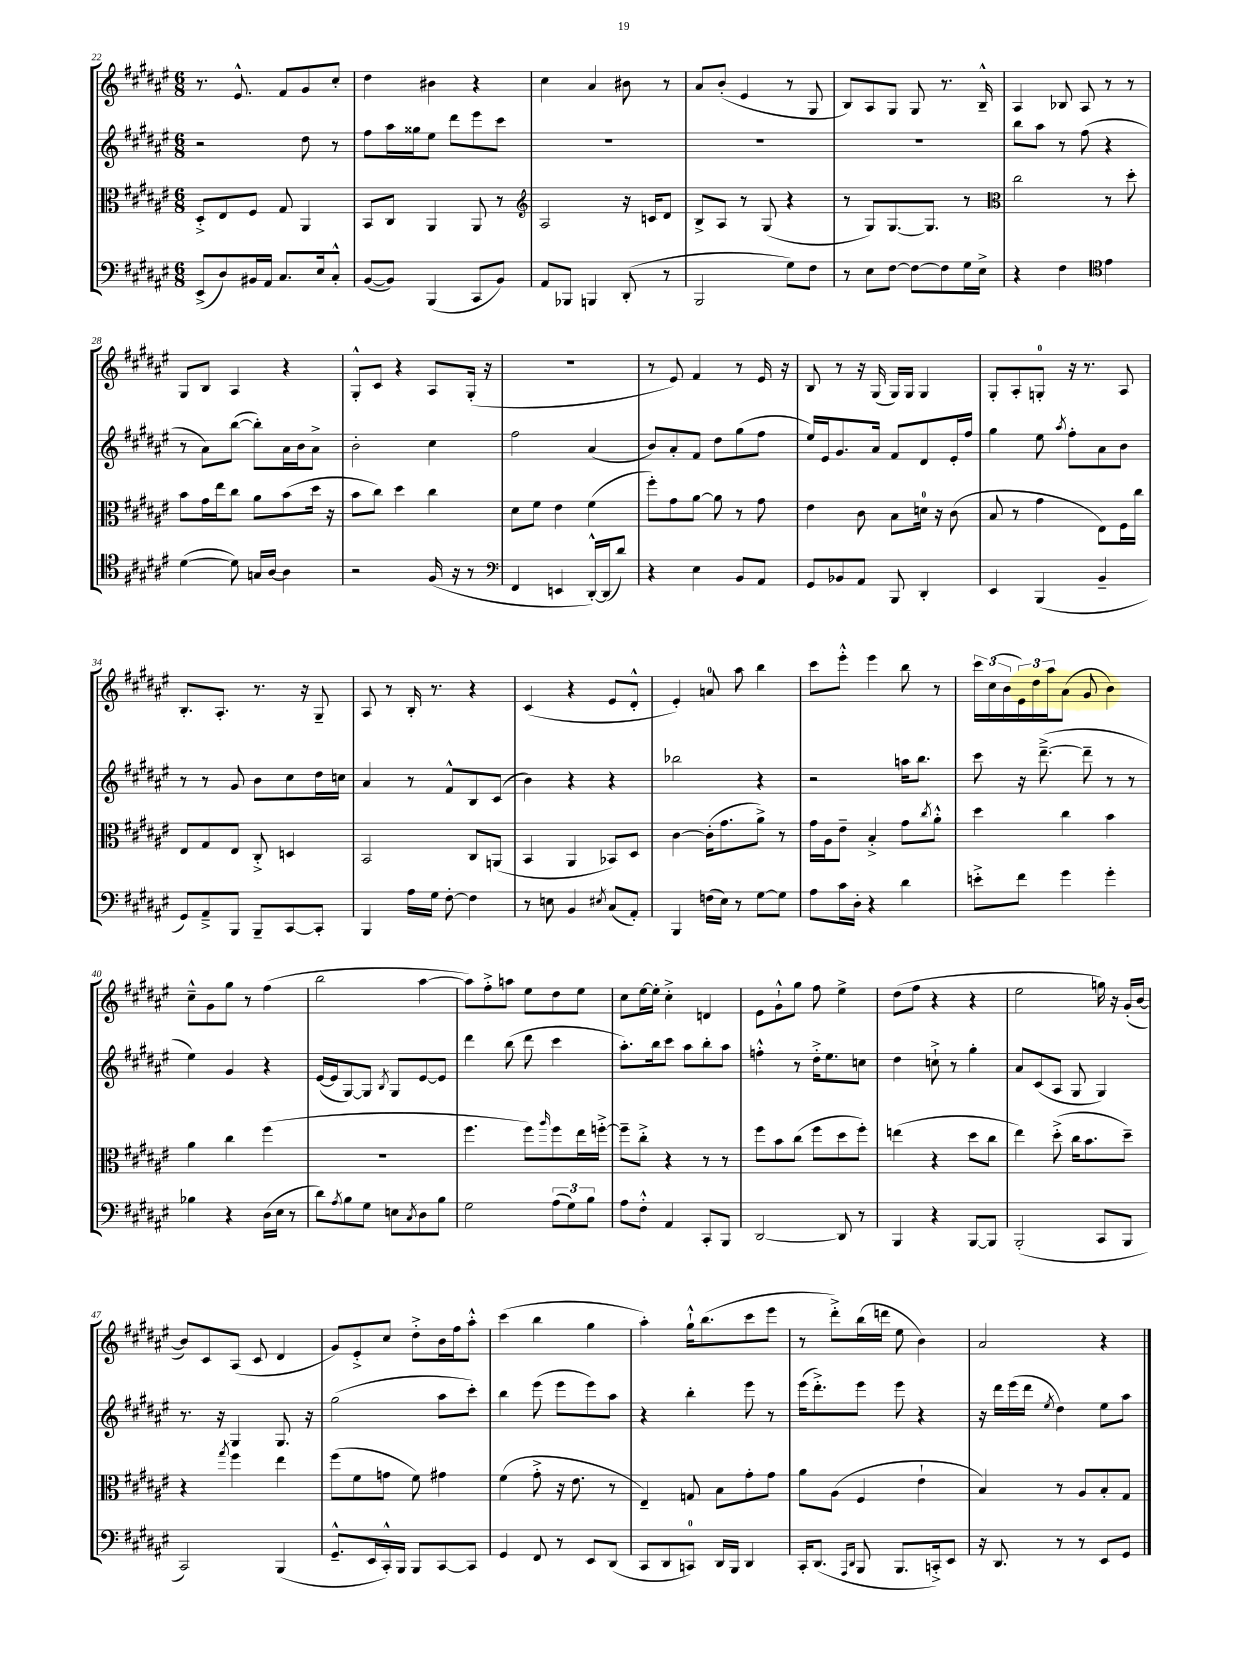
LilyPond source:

<<
\new StaffGroup <<
\new Staff = "s0" {
    \clef treble \key fis \major \numericTimeSignature \time 6/8
    r8. eis'8.-^ fis'8 gis'8 cis''8-. |
    dis''4 bis'4 r4 |
    cis''4 ais'4 bis'8 r8 |
    ais'8 b'8-.( eis'4 r8 gis8 |
    b8) ais8 gis8 gis8 r8. b16---^ |
    ais4 bes8 ais8 r8 r8 |
    gis8 b8 ais4 r4 |
    gis8-.-^ cis'8 r4 ais8 gis16-.( r16 |
    R2. |
    r8 eis'8) fis'4 r8 eis'16 r16 |
    b8 r8 r16 gis16( gis16) gis16 gis4 |
    gis8-. ais8-. g8-0-. r16 r8. ais8 |
    b8.-. ais8.-. r8. r16 gis8-- |
    ais8 r8 b16-. r8. r4 |
    cis'4( r4 eis'8 dis'8-.-^ |
    eis'4-.) a'8-0 ais''8 b''4 |
    cis'''8 eis'''8-.-^ eis'''4 b''8 r8 |
    \tuplet 3/2 { cis'''16 cis''16( b'16 } \tuplet 3/2 { eis'16) dis''16 ais''16 } ais'8( gis'8 b'4) |
    cis''8---^ gis'8 gis''8 r8 fis''4( |
    b''2 ais''4~ |
    ais''8) fis''8-.-> a''8 eis''8 dis''8 eis''8 |
    cis''8 eis''16~ eis''16-. cis''4-.-> d'4 |
    eis'8 gis'8-!-^ gis''8 fis''8 eis''4-> |
    dis''8( fis''8 r4 r4 |
    eis''2 g''16) r16 gis'16-.( b'16~ |
    b'8) cis'8 ais8( cis'8 dis'4 |
    gis'8) eis'8-.-> cis''8 dis''8-.-> b'16 fis''16 ais''8-.-^ |
    cis'''4( b''4 gis''4 |
    ais''4-.) gis''16-!-^ b''8.( cis'''8 eis'''8 |
    r8 dis'''8-.->) b''16( d'''16 eis''8 b'4) |
    ais'2 r4 \bar "|." |
}
\new Staff = "s1" {
    \clef treble \key fis \major \numericTimeSignature \time 6/8
    r2 dis''8 r8 |
    fis''8 ais''16 gisis''16 eis''8 dis'''8 eis'''8 cis'''8 |
    R2. |
    R2. |
    R2. |
    b''8 ais''8 r8 fis''8( r4 |
    r8 ais'8) b''8~( b''8-.) ais'16 b'16 ais'8-> |
    b'2-. cis''4 |
    fis''2 ais'4( |
    b'8) ais'8-. fis'8 dis''8 gis''8( fis''8 |
    eis''16) eis'16 gis'8. ais'16 fis'8 dis'8 eis'16-. fis''16 |
    gis''4 eis''8 \acciaccatura { ais''8 } fis''8-. ais'8 b'8 |
    r8 r8 gis'8 b'8 cis''8 dis''16 c''16 |
    ais'4 r8 fis'8-^ b8 cis'8( |
    b'4) r4 r4 |
    bes''2 r4 |
    r2 a''16 b''8. |
    cis'''8 r16 dis'''8.~--->( dis'''8-- r8 r8 |
    eis''4) gis'4 r4 |
    eis'16~( eis'16 gis8~) gis8 \acciaccatura { b8 } gis8 eis'8~ eis'8 |
    dis'''4 b''8( dis'''8 cis'''4 |
    ais''8.-.) b''16 cis'''8 ais''8 b''8-. ais''8 |
    f''4-.-^ r8 dis''16-.-> eis''8. c''8 |
    dis''4 c''8-!-> r8 gis''4-. |
    ais'8 cis'8( ais8 gis8 gis4) |
    r8. r16 gis4 gis8. r16 |
    gis''2( ais''8 cis'''8-.) |
    b''4 eis'''8( eis'''8 eis'''8) ais''8 |
    r4 b''4-. eis'''8 r8 |
    eis'''16( dis'''8.-.->) eis'''8 eis'''8 r4 |
    r16 dis'''16 eis'''16( dis'''16 \acciaccatura { eis''8 } dis''4) eis''8 ais''8 \bar "|." |
}
\new Staff = "s2" {
    \clef alto \key fis \major \numericTimeSignature \time 6/8
    dis8-.-> eis8 fis8 gis8 ais,4 |
    b,8 cis8 ais,4 ais,8 r8 |
    \clef treble ais2 r16 c'16 dis'8 |
    b8-> ais8 r8 gis8( r4 |
    r8 gis8) gis8.~ gis8. r8 |
    \clef alto cis''2 r8 dis''8-. |
    b'8 gis'16 eis''16 cis''8 ais'8 b'8( dis''16 r16 |
    b'8 cis''8) dis''4 cis''4 |
    dis'8 fis'8 eis'4 fis'4( |
    fis''8-.) gis'8 ais'8~ ais'8 r8 gis'8 |
    eis'4 cis'8 b8 d'16-0 r16 cis'8( |
    b8 r8 gis'4 eis8) fis16 cis''16 |
    eis8 gis8 eis8 cis8-.-> d4 |
    b,2 cis8 a,8( |
    b,4 ais,4 bes,8) dis8 |
    cis'4~ cis'16-.( gis'8. ais'8->) r8 |
    gis'16 ais16 eis'8-- b4-.-> gis'8 \acciaccatura { cis''8 } ais'8-.-^ |
    dis''4 cis''4 b'4 |
    ais'4 cis''4 fis''4( |
    R2. |
    fis''4. fis''8) \grace { ais''16 } fis''8 eis''16 f''16~-.-> |
    f''8-- cis''8-.-> r4 r8 r8 |
    fis''8 b'8 cis''8( fis''8 dis''8 fis''8-.) |
    e''4( r4 dis''8 cis''8 |
    eis''4) dis''8-.->( cis''16 b'8. dis''8--) |
    r4 \acciaccatura { gis''8 } fis''4 eis''4 |
    fis''8( fis'8 g'8 fis'8) gis'4 |
    fis'4( gis'8-.-> r16 eis'8. r8 |
    eis4--) g8 b8 gis'8-. gis'8 |
    ais'8 ais8( fis4 eis'4-! |
    b4) r8 ais8 b8-. gis8 \bar "|." |
}
\new Staff = "s3" {
    \clef bass \key fis \major \numericTimeSignature \time 6/8
    eis,8->( dis8) bis,16 ais,16 cis8. eis16 cis8-.-^ |
    b,8~( b,8) b,,4( cis,8 b,8) |
    ais,8 bes,,8 b,,4 dis,8-.( r8 |
    b,,2 gis8) fis8 |
    r8 eis8 fis8~ fis8~ fis8 gis16 eis16-> |
    r4 fis4 \clef tenor eis'4 |
    dis'4~( dis'8) g16 ais16~ ais4 |
    r2 fis16( r16 r8 |
    \clef bass fis,4 e,4 dis,16~-.-^) dis,16( dis'8) |
    r4 eis4 b,8 ais,8 |
    gis,8 bes,8 ais,8 b,,8 dis,4-. |
    eis,4 b,,4( b,4-- |
    gis,8) ais,8---> b,,8 b,,8-- cis,8~ cis,8-. |
    b,,4 ais16 gis16 fis8~-. fis4 |
    r8 e8 b,4 \acciaccatura { eis8 } cis8( ais,8-.) |
    b,,4 f16( eis16) r8 gis8~ gis8 |
    ais8 cis'16 dis16-. r4 dis'4 |
    e'8-.-> fis'8 gis'4 gis'4-. |
    bes4 r4 dis16( eis16 r8 |
    dis'8) \acciaccatura { ais8 } b8 gis8 e8 \acciaccatura { cis8 } dis8 b8 |
    gis2 \tuplet 3/2 { ais8( gis8) b8 } |
    ais8 fis8-.-^ ais,4 cis,8-. b,,8 |
    dis,2~ dis,8 r8 |
    b,,4 r4 b,,8~ b,,8 |
    b,,2-.( cis,8 b,,8 |
    cis,2) b,,4( |
    gis,8.---^ eis,16 cis,16-.-^) b,,16 b,,8 cis,8~ cis,8 |
    gis,4 fis,8 r8 eis,8 dis,8( |
    cis,8 dis,8 c,8-0) dis,16 b,,16 dis,4 |
    cis,16-. dis,8.( \grace { ais,,16 dis,16 } b,,8 b,,8. c,16-.->) eis,8 |
    r16 dis,8. r8 r8 eis,8 gis,8 \bar "|." |
}
>>
>>
\layout { \context { \Score currentBarNumber = #22 } }
